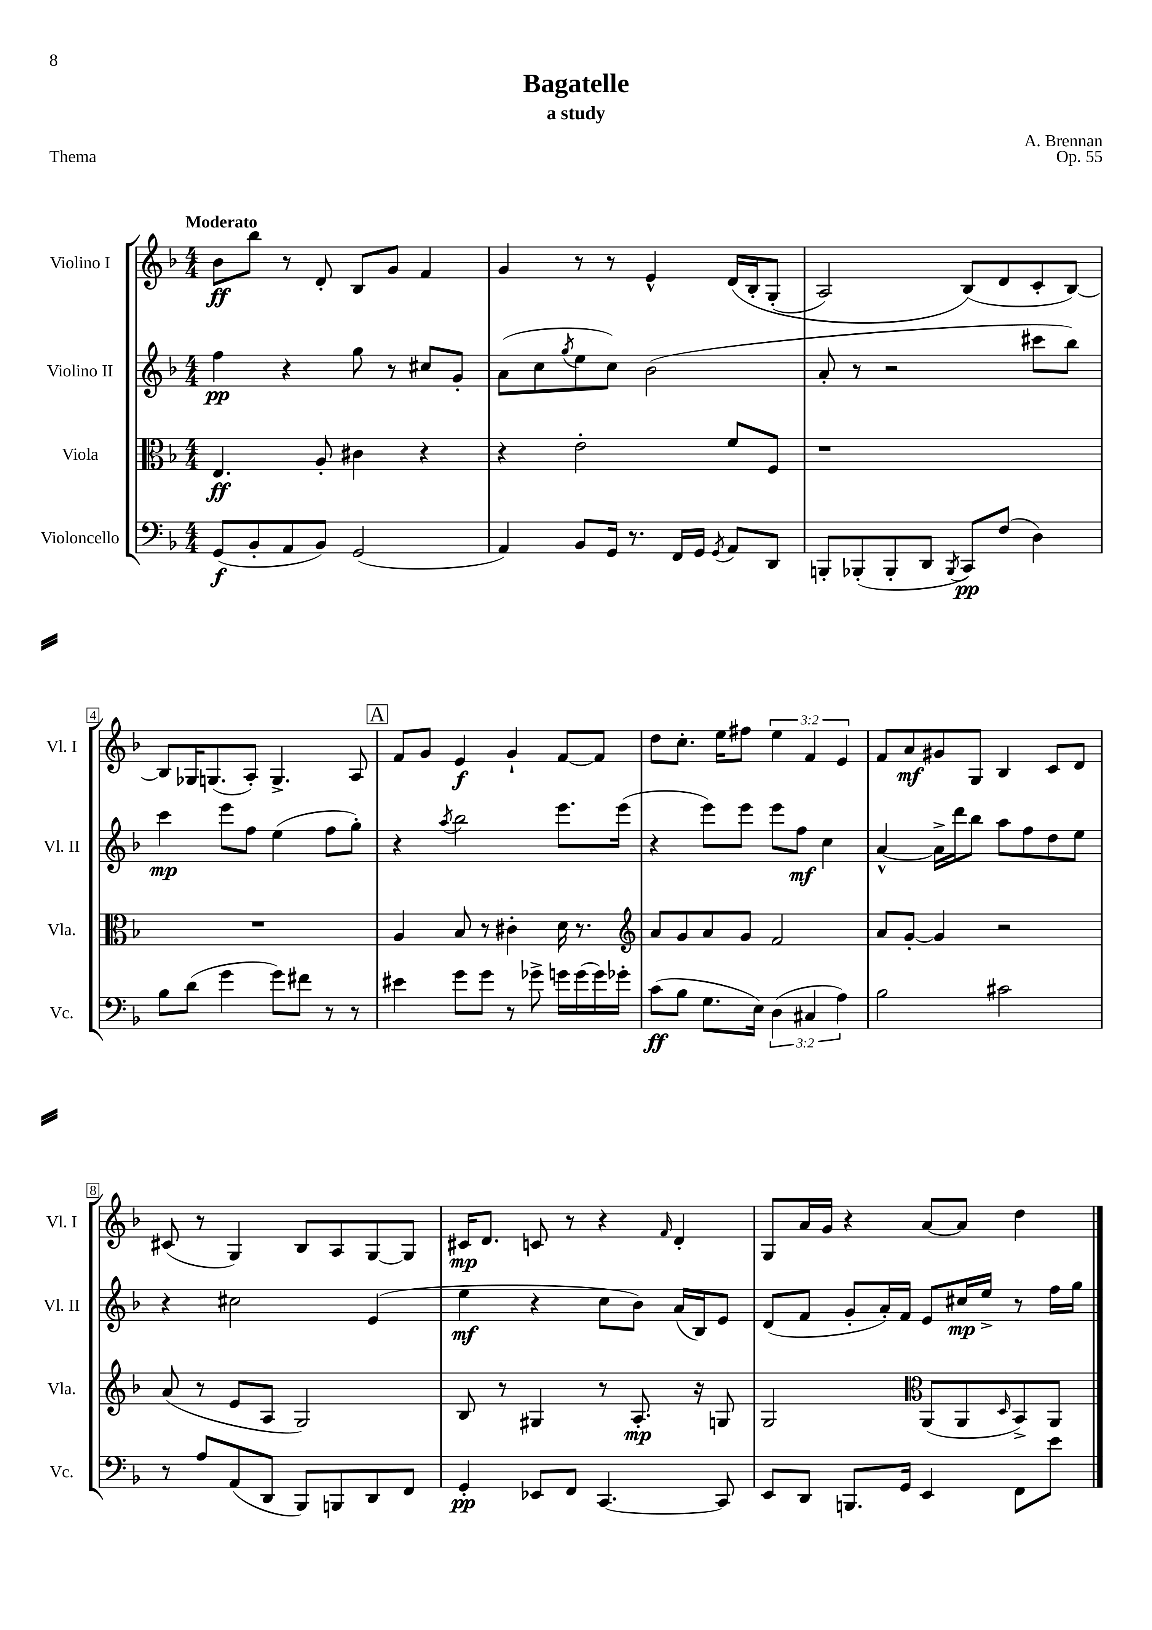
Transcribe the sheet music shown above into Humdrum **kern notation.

**kern	**kern	**kern	**kern
*staff4	*staff3	*staff2	*staff1
*clefF4	*clefC3	*clefG2	*clefG2
*k[b-]	*k[b-]	*k[b-]	*k[b-]
*M4/4	*M4/4	*M4/4	*M4/4
(8GG/L	4.E/	4ff\	8b-\L
8BB-'/	.	.	8bb-\J
8AA/	.	4r	8r
8BB-/J)	8A'/	.	8d'/
(2GG/	4c#\	8gg\	8B-/L
.	.	8r	8g/J
.	4r	8cc#/L	4f/
.	.	8g'/J	.
=	=	=	=
4AA/)	4r	(8a\L	4g/
.	.	8cc\	.
.	.	8qgg/	.
8BB-/L	2e'\	8ee\	8r
16GG/Jk	.	8cc\J)	8r
8.r	.	.	.
.	.	(2b-\	4e^^/
16FF/LL	.	.	.
16GG/JJ	.	.	.
8qGG/	.	.	.
8AA/L	8f/L	.	&(16d/LL
.	.	.	16B-'/J
8DD/J	8F/J	.	(8G'/J
=	=	=	=
8BBB'/L	1r	8a'/	2A/)
(8BBB-'/	.	8r	.
8BBB-'/	.	2r	.
8DD/J	.	.	.
8qBBB-/	.	.	.
8CC/L)	.	.	(8B-/L&)
(8F/J	.	.	8d/
4D\)	.	8ccc#\L	8c'/
.	.	8bb-\J)	[8B-/J)
=	=	=	=
8B-\L	1r	4ccc\	8B-/]L
(8d\J	.	.	16G-/K
.	.	.	(8.G/
4g\	.	8eee\L	.
.	.	8ff\J	8A'/J)
8g\L)	.	(4ee\	4.G^/
8f#\J	.	.	.
8r	.	8ff\L	.
8r	.	8gg'\J)	8A/
=	=	=	=
4e#\	4A/	4r	8f/L
.	.	.	8g/J
.	.	8qaa/	.
8g\L	8B-/	2bb-\	4e/
8g\J	8r	.	.
8r	4c#'\	.	4g`/
8g-^\	.	.	.
16g\LL	16d\	8.eee\L	[8f/L
(16g\	8.r	.	.
16g\)	.	.	8f/]J
16g-'\JJ	.	(16eee\Jk	.
=	=	=	=
*	*clefG2	*	*
(8c\L	8a/L	4r	8dd\L
8B-\J	8g/	.	8.cc'\J
8.G\L	8a/	8eee\L)	.
.	.	.	16ee\LK
.	8g/J	8eee\J	8ff#\J
16E\Jk)	.	.	.
(6D\	2f/	8eee\L	6ee\
.	.	8ff\J	.
6C#/	.	.	6f/
.	.	4cc\	.
6A\)	.	.	6e/
=	=	=	=
2B-\	8a/L	[4a^^/	8f/L
.	[8g'/J	.	8a/
.	4g/]	16a^\]LL	8g#/
.	.	16ddd\J	.
.	.	8bb-\J	8G/J
2c#\	2r	8aa\L	4B-/
.	.	8ff\	.
.	.	8dd\	8c/L
.	.	8ee\J	8d/J
=	=	=	=
8r	(8a/	4r	(8c#/
8A/L	8r	.	8r
(8AA/	8e/L	2cc#\	4G/)
8DD/J	8A/J	.	.
8BBB-/L)	2G/)	.	8B-/L
8BBB/	.	.	8A/
8DD/	.	(4e/	[8G/
8FF/J	.	.	8G/]J
=	=	=	=
4GG'/	8B-/	4ee\	16c#/LK
.	.	.	8.d/J
.	8r	.	.
8EE-/L	4G#/	4r	8c/
8FF/J	.	.	8r
[4.CC/	8r	8cc\L	4r
.	8.A'/	8b-\J)	.
.	.	.	16qqf/
.	.	(16a/LL	4d'/
.	16r	16B-/J)	.
8CC/]	8G/	8e/J	.
=	=	=	=
8EE/L	2G/	(8d/L	8G/L
8DD/J	.	8f/J	16a/L
.	.	.	16g/JJ
8.BBB/L	.	8g'/L	4r
.	.	16a'/L)	.
16GG/Jk	.	16f/JJ	.
*	*clefC3	*	*
4EE/	(8AA/L	8e/L	[8a/L
.	8AA/	16cc#/L	8a/]J
.	.	16ee^/JJ	.
.	16qqD/	.	.
8FF\L	8BB-^/)	8r	4dd\
8e\J	8AA/J	16ff\LL	.
.	.	16gg\JJ	.
==	==	==	==
*-	*-	*-	*-
